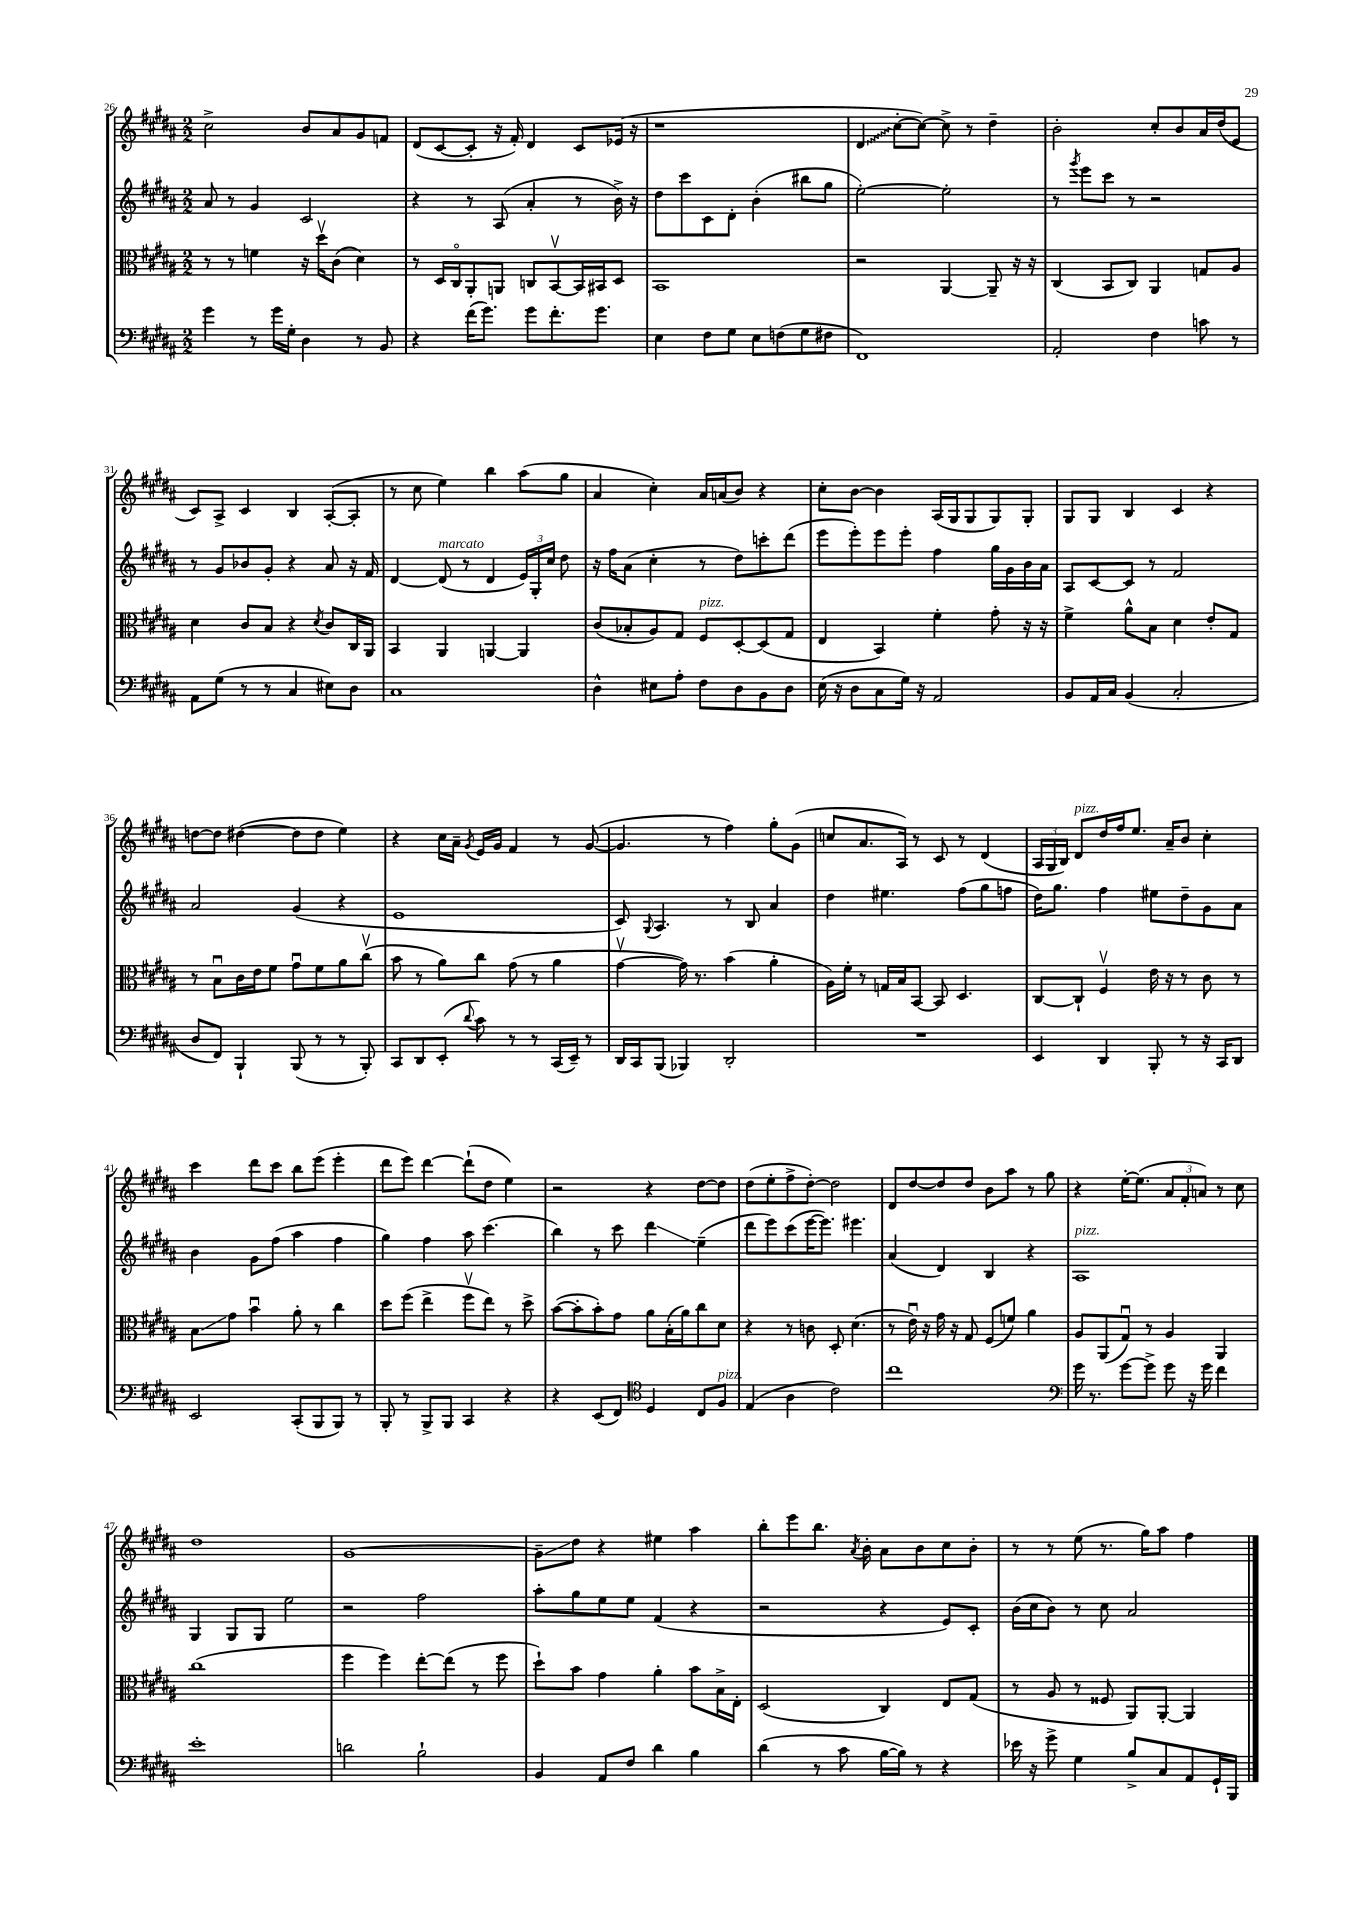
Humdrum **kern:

**kern	**kern	**kern	**kern
*staff4	*staff3	*staff2	*staff1
*clefF4	*clefC3	*clefG2	*clefG2
*k[f#c#g#d#a#]	*k[f#c#g#d#a#]	*k[f#c#g#d#a#]	*k[f#c#g#d#a#]
*M2/2	*M2/2	*M2/2	*M2/2
4g#	8r	8a#	2cc#^
.	8r	8r	.
8r	4f	4g#	.
16g#	.	.	.
16G#'	.	.	.
4D#	16r	2c#	8b
.	16dd#v	.	.
.	(8c#	.	8a#
8r	4d#)	.	8g#
8BB	.	.	8f
=	=	=	=
4r	8r	4r	(8d#
.	16D#	.	[8c#
.	16C#o	.	.
(16f#	8AA#'	8r	8c#']
8.g#)	.	.	.
.	8AA	(8A#	16r
.	.	.	16f#')
8g#	8C	4a#'	4d#
8.f#'	[8BBv	.	.
.	16BB]	8r	8c#
8.g#	16BB#	.	.
.	8D#	16b^)	(16e-
.	.	16r	16r
=	=	=	=
4E	1BB	8dd#	1r
.	.	8ccc#	.
8F#	.	8c#	.
8G#	.	8d#'	.
8E	.	(4b'	.
(8F	.	.	.
8G#	.	8bb#	.
8F#	.	8gg#	.
=	=	=	=
1FF#)	2r	[2ee')	4d#
.	.	.	[8cc#'
.	.	.	8cc#_)
.	[4AA#	2ee']	8cc#^]
.	.	.	8r
.	8AA#~]	.	4dd#~
.	16r	.	.
.	16r	.	.
=	=	=	=
2AA#'	(4C#	8r	2b'
.	.	8qggg#	.
.	.	8eee	.
.	8BB	8ccc#	.
.	8C#)	8r	.
4F#	4AA#	2r	8cc#'
.	.	.	8b
8c	8G	.	16a#
.	.	.	(16dd#
8r	8A#	.	8e
=	=	=	=
8AA#	4d#	8r	8c#)
(8G#	.	8g#	8A#^
8r	8c#	8b-	4c#
8r	8B	8g#'	.
4C#	4r	4r	4B
.	8qd#	.	.
8E#)	8c#	8a#	([8A#'
8D#	16C#	16r	8A#']
.	16AA#	16f#	.
=	=	=	=
1C#	4BB	[4d#	8r
.	.	.	8cc#
.	4AA#	(8d#]	4ee)
.	.	8r	.
.	[4AA	4d#	4bb
.	4AA]	24e)	(8aa#
.	.	24G#'	.
.	.	24cc#	.
.	.	8dd#	8gg#
=	=	=	=
4D#^^	(8c#	16r	4a#
.	.	16ff#	.
.	8B-'	(8a#	.
8E#	8A#)	4cc#'	4cc#')
8A#'	8G#	.	.
8F#	8F#	8r	16a#
.	.	.	(16a
8D#	[8D#'	8dd#)	8b)
8BB	(8D#]	8ccc'	4r
8D#	8G#	(8ddd#	.
=	=	=	=
(16E	4E	8eee	8cc#'
16r	.	.	.
8D#	.	8eee')	[8b
8C#	4BB)	8eee	4b]
16G#)	.	8eee'	.
16r	.	.	.
2AA#	4f#'	4ff#	(16A#
.	.	.	16G#
.	.	.	8G#
.	8g#'	16gg#	8G#)
.	.	16g#	.
.	16r	16b	8G#'
.	16r	16a#	.
=	=	=	=
8BB	4f#^	8A#	8G#
16AA#	.	[8c#	8G#
16C#	.	.	.
(4BB	8a#^^	8c#]	4B
.	8B	8r	.
2C#'	4d#	2f#	4c#
.	8e'	.	4r
.	8G#	.	.
=	=	=	=
8D#	8r	2a#	[8dd
8FF#)	8Bu	.	8dd]
4BBB`	16c#	.	([4dd#
.	16e	.	.
.	8f#	.	.
(8BBB	8g#u	(4g#	8dd#]
8r	8f#	.	8dd#
8r	8a#	4r	4ee)
8BBB')	(8cc#v	.	.
=	=	=	=
8CC#	8b	1e	4r
8DD#	8r	.	.
(8EE'	8a#)	.	16cc#
.	.	.	16a#~
8qqd#	.	.	8qg#
8c#)	8cc#	.	16e
.	.	.	16g#
8r	(8g#	.	4f#
8r	8r	.	.
(16CC#	4a#	.	8r
16EE~)	.	.	.
8r	.	.	([8g#
=	=	=	=
16DD#	[4g#v	8c#)	4.g#]
16CC#	.	.	.
.	.	8qqG#	.
(8BBB	.	4.A#	.
4BBB-)	16g#])	.	.
.	8.r	.	.
.	.	.	8r
2DD#'	(4b	8r	4ff#)
.	.	8B	.
.	4a#'	4a#	8gg#'
.	.	.	(8g#
=	=	=	=
1r	16A#)	4dd#	8cc
.	16f#'	.	.
.	8r	.	8.a#
.	16G	4.ee#	.
.	16B	.	16A#)
.	[8BB	.	8r
.	8BB]	.	8c#
.	4.D#	(8ff#	8r
.	.	8gg#	(4d#
.	.	8ff	.
=	=	=	=
4EE	[8C#	16dd#)	24A#
.	.	.	24G#
.	.	8.gg#	.
.	.	.	24B)
.	8C#`]	.	8d#
4DD#	4F#v	4ff#	16dd#
.	.	.	16ff#
.	.	.	8.ee
8BBB'	16e	8ee#	.
.	16r	.	16a#~
8r	8r	8dd#~	8b
16r	8c#	8g#	4cc#'
16CC#	.	.	.
8DD#	8r	8a#	.
=	=	=	=
2EE	8B	4b	4ccc#
.	8g#	.	.
.	4bu	8g#	8ddd#
.	.	(8ff#	8ccc#
(8CC#'	8a#'	4aa#	8bb
8BBB	8r	.	(8eee
8BBB)	4cc#	4ff#	4eee'
8r	.	.	.
=	=	=	=
8BBB'	8dd#	4gg#)	8ddd#
8r	(8ff#	.	8eee)
8BBB^	4ee^	4ff#	[4ddd#
8BBB	.	.	.
4CC#	8ff#v	8aa#	(8ddd#`]
.	8ee)	(4.ccc#	8dd#
4r	8r	.	4ee)
.	8dd#^	.	.
=	=	=	=
4r	([8b	4bb)	2r
.	8b']	.	.
(8EE	8b')	8r	.
8FF#)	8g#	8ccc#	.
*clefC4	*	*	*
4D#	8a#	4ddd#	4r
.	(16B'	.	.
.	16a#)	.	.
8C#	8cc#	(4ee~	[8dd#
8F#	8d#	.	8dd#]
=	=	=	=
(4E	4r	8ddd#	(8dd#
.	.	8eee)	8ee'
4A#	8r	(8ccc#	8ff#^
.	8c	[16eee	[8dd#')
.	.	8.eee])	.
2c#)	8D#'	.	2dd#]
.	(4.d#	4.eee#	.
=	=	=	=
1cc#	8r	(4a#	8d#
.	16eu)	.	[8dd#
.	16r	.	.
.	16g#	4d#)	8dd#]
.	16r	.	.
.	8G#	.	8dd#
.	(8F#	4B	8b
.	8f)	.	8aa#
.	4a#	4r	8r
.	.	.	8gg#
=	=	=	=
*clefF4	*	*	*
16g#	8A#	1A#	4r
8.r	.	.	.
.	(8AA#	.	.
[8g#	8G#u)	.	[16ee'
.	.	.	(8.ee]
8g#^]	8r	.	.
8g#	4A#	.	12a#
.	.	.	12f#'
16r	.	.	.
.	.	.	12a)
16g#	.	.	.
4f#	4AA#	.	8r
.	.	.	8cc#
=	=	=	=
1e'	(1cc#	4G#	1dd#
.	.	8G#	.
.	.	8G#	.
.	.	2ee	.
=	=	=	=
2d	4ff#	2r	[1g#
.	4ff#)	.	.
2B`	[8ee'	2ff#	.
.	(8ee]	.	.
.	8r	.	.
.	8ff#	.	.
=	=	=	=
4BB	8dd#`)	8aa#'	8g#~]
.	8b	8gg#	8dd#
8AA#	4g#	8ee	4r
8F#	.	8ee	.
4d#	4a#'	(4f#	4ee#
4B	8b	4r	4aa#
.	16B^	.	.
.	16E'	.	.
=	=	=	=
(4d#	(2D#	2r	8bb'
.	.	.	8eee
8r	.	.	8.bb
8c#	.	.	.
.	.	.	8qa#
.	.	.	16b'
[16B	4C#)	4r	8a#
16B])	.	.	.
8r	.	.	8b
4r	8E	8e)	8cc#
.	(8G#	8c#'	8b'
=	=	=	=
16e-	8r	(16b	8r
16r	.	16cc#	.
8g#^	8A#	8b)	8r
4G#	8r	8r	(8ee
.	8F##	8cc#	8.r
8B^	8AA#)	2a#	.
.	.	.	16gg#)
8C#	[8AA#'	.	8aa#
8AA#	4AA#]	.	4ff#
16GG#`	.	.	.
16BBB	.	.	.
==	==	==	==
*-	*-	*-	*-
